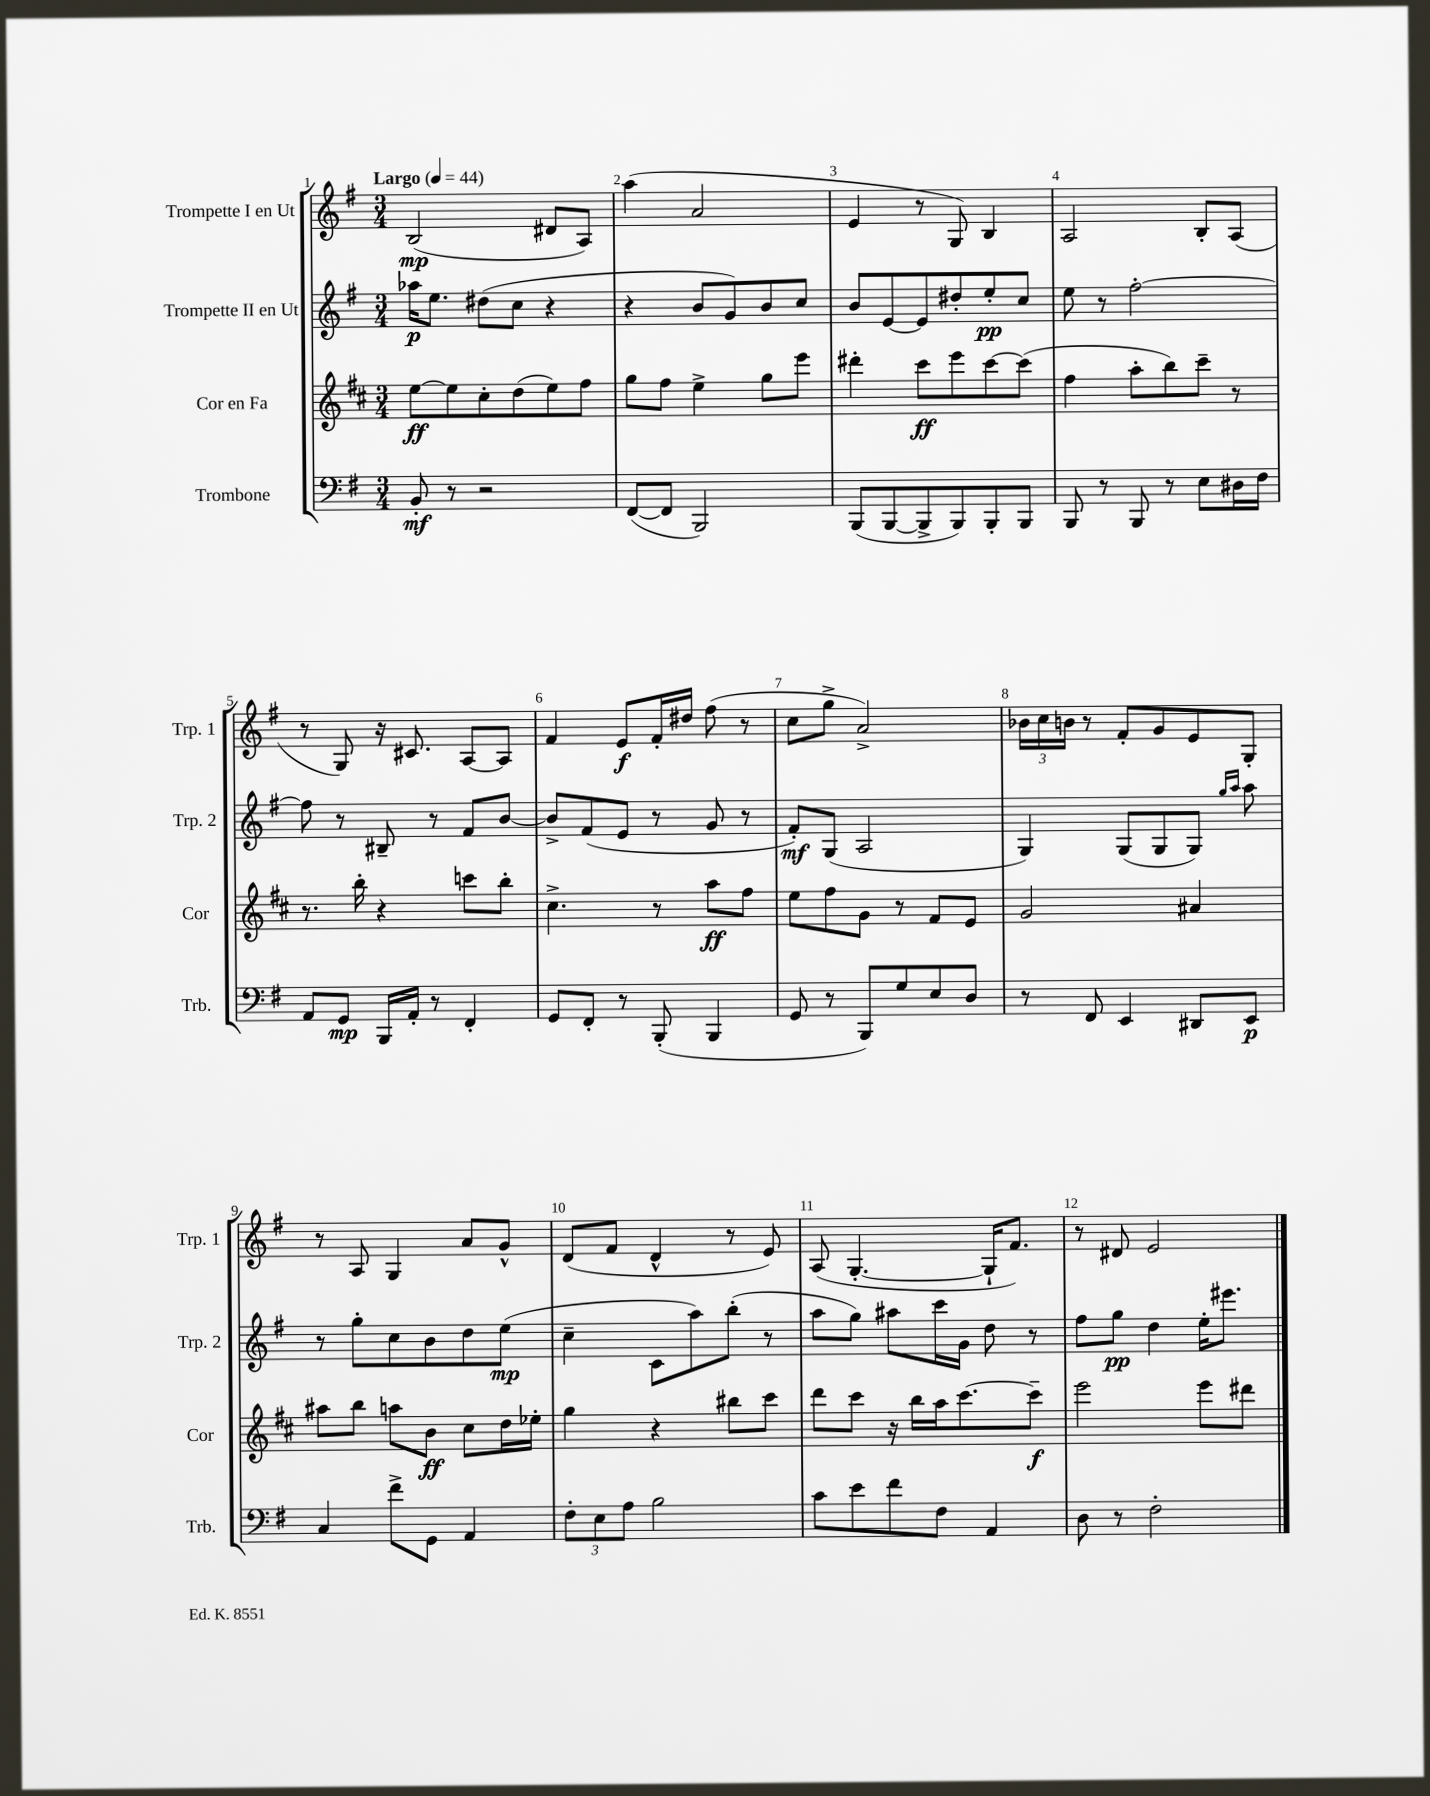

**kern	**kern	**kern	**kern
*staff4	*staff3	*staff2	*staff1
*clefF4	*clefG2	*clefG2	*clefG2
*k[f#]	*k[f#c#]	*k[f#]	*k[f#]
*M3/4	*M3/4	*M3/4	*M3/4
*MM44	*MM44	*MM44	*MM44
8BB'/	[8ee\L	16aa-\LK	(2B/
.	.	8.ee\J	.
8r	8ee\]	.	.
2r	8cc#'\	(8dd#\L	.
.	(8dd\	8cc\J	.
.	8ee\)	4r	8d#/L
.	8ff#\J	.	8A/J)
=	=	=	=
([8FF#/L	8gg\L	4r	(4aa\
8FF#/]J	8ff#\J	.	.
2BBB/)	4ee^\	8b/L	2a/
.	.	8g/)	.
.	8gg\L	8b/	.
.	8eee\J	8cc/J	.
=	=	=	=
(8BBB/L	4ddd#'\	8b/L	4e/
[8BBB/	.	[8e/	.
8BBB^/]	8ccc#\L	8e/]	8r
8BBB/)	8eee\	8dd#'/	8G/)
8BBB'/	[8ccc#\	8ee'/	4B/
8BBB/J	(8ccc#\]J	8cc/J	.
=	=	=	=
8BBB/	4ff#\	8ee\	2A/
8r	.	8r	.
8BBB/	8aa'\L	[2ff#'\	.
8r	8bb\)	.	.
8E\L	8ccc#~\J	.	8B'/L
16D#\L	8r	.	(8A/J
16F#\JJ	.	.	.
=	=	=	=
8AA/L	8.r	8ff#\]	8r
8GG/J	.	8r	8G/)
.	16bb'\	.	.
16BBB/LL	4r	8B#~/	16r
16AA'/JJ	.	.	8.c#/
8r	.	8r	.
4FF#'/	8ccc\L	8f#/L	[8A/L
.	8bb'\J	[8b/J	8A/]J
=	=	=	=
8GG/L	4.cc#^\	8b^/]L	4f#/
8FF#'/J	.	(8f#/	.
8r	.	8e/J	8e/L
(8BBB'/	8r	8r	16f#'/L
.	.	.	16dd#/JJ
4BBB/	8aa\L	8g/	(8ff#\
.	8ff#\J	8r	8r
=	=	=	=
8GG/	8ee\L	8f#'/L)	8cc\L
8r	8ff#\	(8G/J	8gg^\J
8BBB/L)	8g\J	2A/	2a^/)
8G/	8r	.	.
8E/	8f#/L	.	.
8D/J	8e/J	.	.
=	=	=	=
8r	2g/	4G/)	24b-\LL
.	.	.	24cc\
.	.	.	24b\JJ
8FF#/	.	.	8r
4EE/	.	(8G/L	8f#'/L
.	.	8G/	8g/
8DD#/L	4a#/	8G/J)	8e/
.	.	16qqgg/LL	.
.	.	16qqaa/JJ	.
8EE/J	.	8aa\	8G'/J
=	=	=	=
4C/	8aa#\L	8r	8r
.	8bb\J	8gg'\L	8A/
8f#^\L	8aa\L	8cc\	4G/
8GG\J	8b\J	8b\	.
4AA/	8cc#\L	8dd\	8a/L
.	16dd\L	(8ee\J	8g^^/J
.	16ee-'\JJ	.	.
=	=	=	=
12F#'\L	4gg\	4cc~\	(8d/L
12E\	.	.	.
.	.	.	8f#/J
12A\J	.	.	.
2B\	4r	8c\L	4d^^/
.	.	8aa\)	.
.	8bb#\L	(8bb'\J	8r
.	8ccc#\J	8r	8e/)
=	=	=	=
8c\L	8ddd\L	8aa\L	(8A/
8e\	8ccc#\J	8gg\J)	[4.G'/
8f#\	16r	8aa#\L	.
.	16bb\LL	.	.
8F#\J	16aa\J	16ccc\L	.
.	[8.ccc#\	16g\JJ	.
4AA/	.	8dd\	16G`/]LK
.	.	.	8.f#/J)
.	8ccc#~\]J	8r	.
=	=	=	=
8D\	2eee\	8ff#\L	8r
8r	.	8gg\J	8d#/
2F#'\	.	4dd\	2e/
.	8eee\L	16ee'\LK	.
.	.	8.eee#\J	.
.	8ddd#\J	.	.
==	==	==	==
*-	*-	*-	*-
